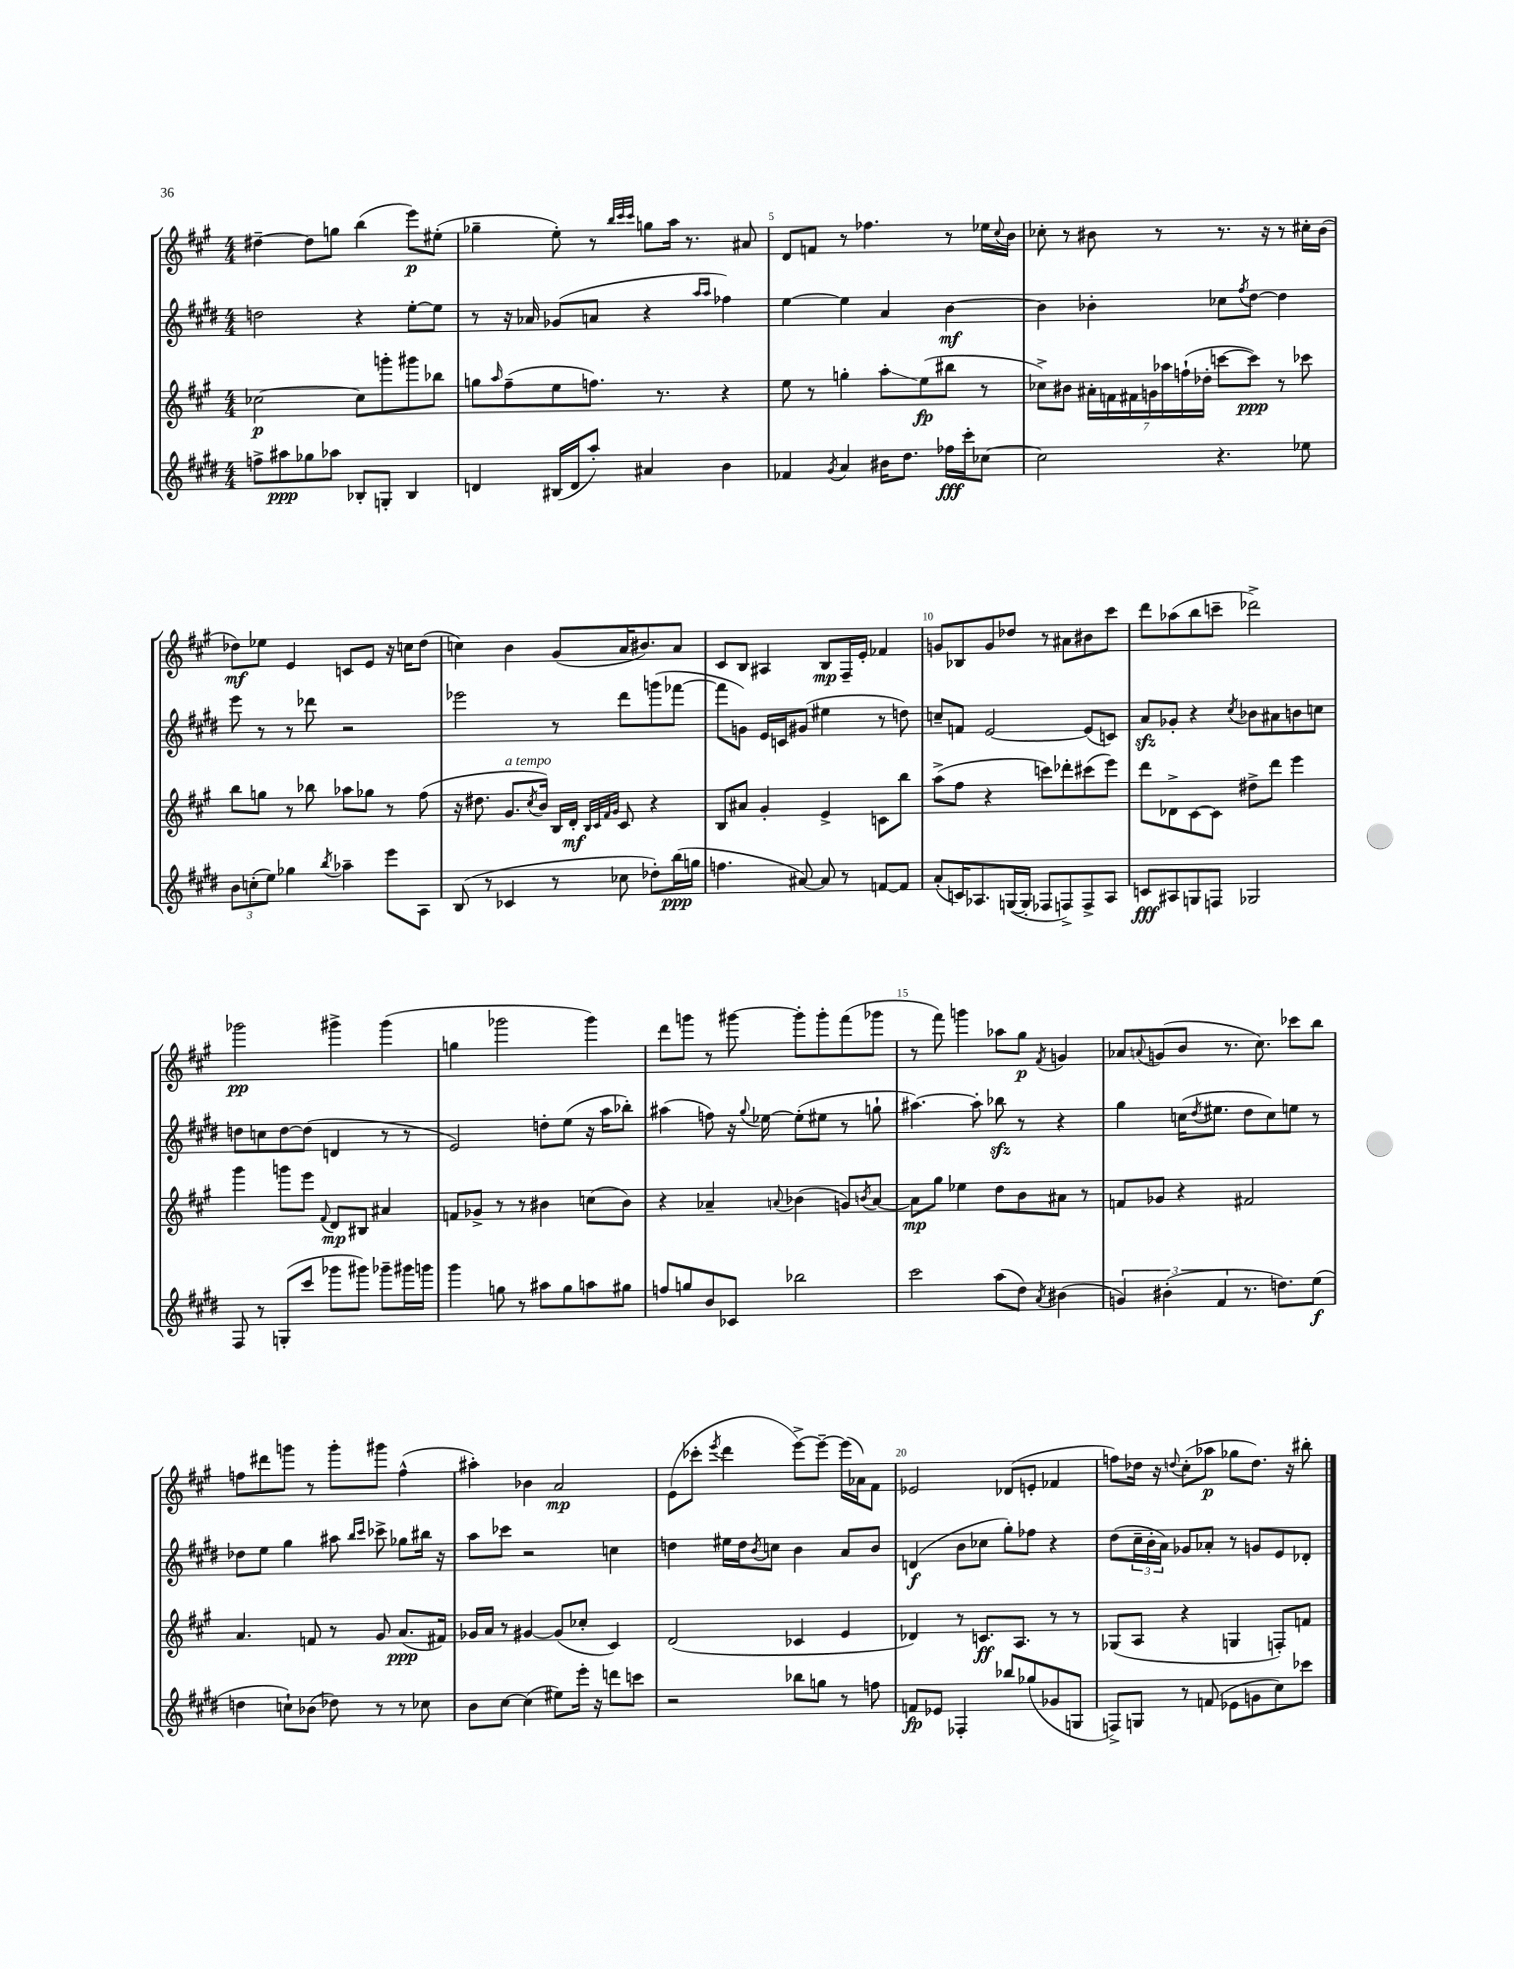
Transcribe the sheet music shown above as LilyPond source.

<<
\new StaffGroup <<
\new Staff = "s0" {
    \clef treble \key a \major \numericTimeSignature \time 4/4
    dis''4~-- dis''8 g''8 b''4( e'''8\p) eis''8-.( |
    ges''4-- e''8-.) r8 \grace { b''32 cis'''32 cis'''32 } g''8 a''16 r8. ais'8 |
    d'8 f'8 r8 fes''4. r8 ees''16 \appoggiatura { cis''8 } b'16 |
    ces''8-. r8 bis'8 r8 r8. r16 r8 cis''16-. bis'16( |
    des''8\mf) ees''8 e'4 c'8 e'8 r16 c''16 des''8( |
    c''4) b'4 gis'8( a'16 bis'8.) a'8 |
    cis'8 b8 ais4 b8\mp fis16-- e'16-. fes'4 |
    g'8 bes8 g'8 des''8 r8 ais'8 bis'8 cis'''8 |
    d'''8 aes''8( b''8 c'''8-- des'''2->) |
    ges'''2\pp gis'''4-> gis'''4( |
    g''4 ges'''2 ges'''4) |
    d'''8 g'''8 r8 gis'''8~ gis'''8-. gis'''8-. fis'''8( ges'''8 |
    r8 fis'''8) g'''4 aes''8 gis''8\p \acciaccatura { fis'8 } g'4 |
    aes'8 \appoggiatura { a'8 } g'8( b'8 r8. cis''8.) ces'''8 b''8 |
    f''8 dis'''8 g'''8 r8 g'''8-. gis'''8 f''4-^( |
    ais''4-.) bes'4 a'2\mp |
    e'8( ces'''8-. \acciaccatura { e'''8 } d'''4 e'''8~->) e'''8~-- e'''16( aes'16) fis'8 |
    ees'2 des'8( e'8-. fes'4 |
    f''8) des''16 r16 \appoggiatura { d''8 } cis''8-.( aes''8\p ges''8 d''8.) r16 bis''8-. \bar "|." |
}
\new Staff = "s1" {
    \clef treble \key e \major \numericTimeSignature \time 4/4
    d''2 r4 e''8~-. e''8 |
    r8 r16 aes'16 ges'8( a'8 r4 \grace { a''16 a''16 } fes''4) |
    e''4~ e''4 a'4 b'4~\mf |
    b'4 bes'4-. ces''8 \acciaccatura { fis''8 } dis''8~ dis''4 |
    e'''8 r8 r8 des'''8 r2 |
    ees'''2 r8 dis'''8 g'''8( fes'''8~ |
    fes'''8 g'8) e'16 c'16 gis'8( eis''4 r8 d''8) |
    c''8-- f'8 e'2~ e'8( c'8) |
    a'8\sfz ges'8-. r4 \acciaccatura { cis''8 } bes'8 ais'8 b'8 c''8 |
    d''8 c''8 d''8~ d''8( d'4 r8 r8 |
    e'2) d''8-. e''8( r16 a''16 bes''8-.) |
    ais''4( f''8) r16 \appoggiatura { gis''8 } ees''16~ ees''8-.( eis''8 r8 g''8-! |
    ais''4.~) ais''8-. bes''8\sfz r8 r4 |
    gis''4 c''16( \acciaccatura { dis''8 } eis''8. dis''8 c''8) e''8 r8 |
    des''8 e''8 gis''4 ais''8 \grace { b''16 cis'''16 } ces'''8-> ges''8 bis''16 r16 |
    a''8 ces'''8 r2 c''4 |
    d''4 eis''16 d''16 \acciaccatura { b'8 } c''8 b'4 a'8 b'8 |
    d'4\f( b'8 ces''8 gis''8-.) fes''8 r4 |
    dis''8( \tuplet 3/2 { cis''16-- b'16-. a'16) } ges'8 aes'8-. r8 g'8 e'8 des'8-. \bar "|." |
}
\new Staff = "s2" {
    \clef treble \key a \major \numericTimeSignature \time 4/4
    ces''2~\p ces''8 g'''8-. gis'''8 bes''8 |
    g''8 \grace { a''16 } fis''8--( e''8 f''8.) r8. r4 |
    e''8 r8 g''4-. a''8-.\glissando e''8\fp( bis''8 r8 |
    ces''8->) bis'8 \tuplet 7/4 { ais'16-. f'16 fis'16 g'16 aes''16 f''16-!( des''16-. } c'''8~ c'''8\ppp) r8 ces'''8 |
    b''8 g''8 r8 bes''8 aes''8 ges''8 r8 fis''8( |
    r16 dis''8. gis'8.^\markup { \italic "a tempo" } \acciaccatura { cis''8 } b'16) b16 d'16-.\mf \grace { b32 cis'32 fis'32 gis'32 } cis'8 r4 |
    b8 ais'8 gis'4-. e'4-> c'8 b''8 |
    a''8->( fis''8 r4 c'''8) des'''8-. cis'''8( e'''8) |
    d'''8 des'8-> cis'8~ cis'8 dis''8-> d'''8 e'''4 |
    gis'''4 g'''8 e'''8 \appoggiatura { fis'8 } d'8\mp bis8 ais'4 |
    f'8 ges'8-> r8 r8 bis'4 c''8( bis'8) |
    r4 aes'4-- \appoggiatura { a'8 } bes'4( g'8) \acciaccatura { b'8 } a'8~ |
    a'8\mp gis''8 ees''4 d''8 b'8 ais'8 r8 |
    f'8 ges'8 r4 fis'2 |
    a'4. f'8 r8 gis'8 a'8.\ppp( fis'16) |
    ges'16 a'16 r8 gis'4~ gis'8( ces''8-. cis'4) |
    d'2( ces'4 e'4 |
    des'4) r8 c'8.\ff a8. r8 r8 |
    ges8( a8 r4 g4 f8-.) f'8 \bar "|." |
}
\new Staff = "s3" {
    \clef treble \key e \major \numericTimeSignature \time 4/4
    f''8-> ais''8\ppp ges''8 aes''8 bes8-. g8-. bes4 |
    d'4 bis16( d'16 a''8-.) ais'4 b'4 |
    fes'4 \acciaccatura { gis'8 } a'4 bis'16 dis''8. fes''16\fff cis'''16-. ces''8~ |
    ces''2 r4. ees''8 |
    \tuplet 3/2 { b'8 c''8-.( e''8) } ges''4 \acciaccatura { b''8 } aes''4-- e'''8 a8 |
    b8( r8 ces'4 r8 ces''8 des''8-.) b''16\ppp( g''16 |
    f''4. ais'8~) ais'8 r8 f'8~ f'8 |
    a'8-.( c'16) aes8. g16~( g16-. fes8 f8->) f8-> aes8 |
    c'8\fff ais8 g8 f8 ges2 |
    fis8 r8 g8-.( cis'''8 ges'''8 gis'''8) ges'''8-- gis'''16 g'''16 |
    gis'''4 g''8 r8 ais''8 g''8 a''8 gis''8 |
    f''8 g''8 b'8 ces'8 bes''2 |
    cis'''2 a''8( dis''8) \acciaccatura { a'8 } bis'4( |
    \tuplet 3/2 { g'4) bis'4-.( fis'4 } r8. d''8.) e''8\f( |
    d''4 c''8-!) bes'8( des''8) r8 r8 ces''8 |
    b'8 cis''8~ cis''4( eis''8) e'''16-. r16 d'''8 c'''8 |
    r2 bes''8 g''8 r8 f''8 |
    f'8\fp ees'8 fes4-. bes''8 ges''8( ges'8 g8 |
    f8->) g8 r8 f'8( ees'8 g'8 cis''8) ces'''8 \bar "|." |
}
>>
>>
\layout { \context { \Score currentBarNumber = #3 \override BarNumber.break-visibility = ##(#f #t #t) barNumberVisibility = #(every-nth-bar-number-visible 5) } }
